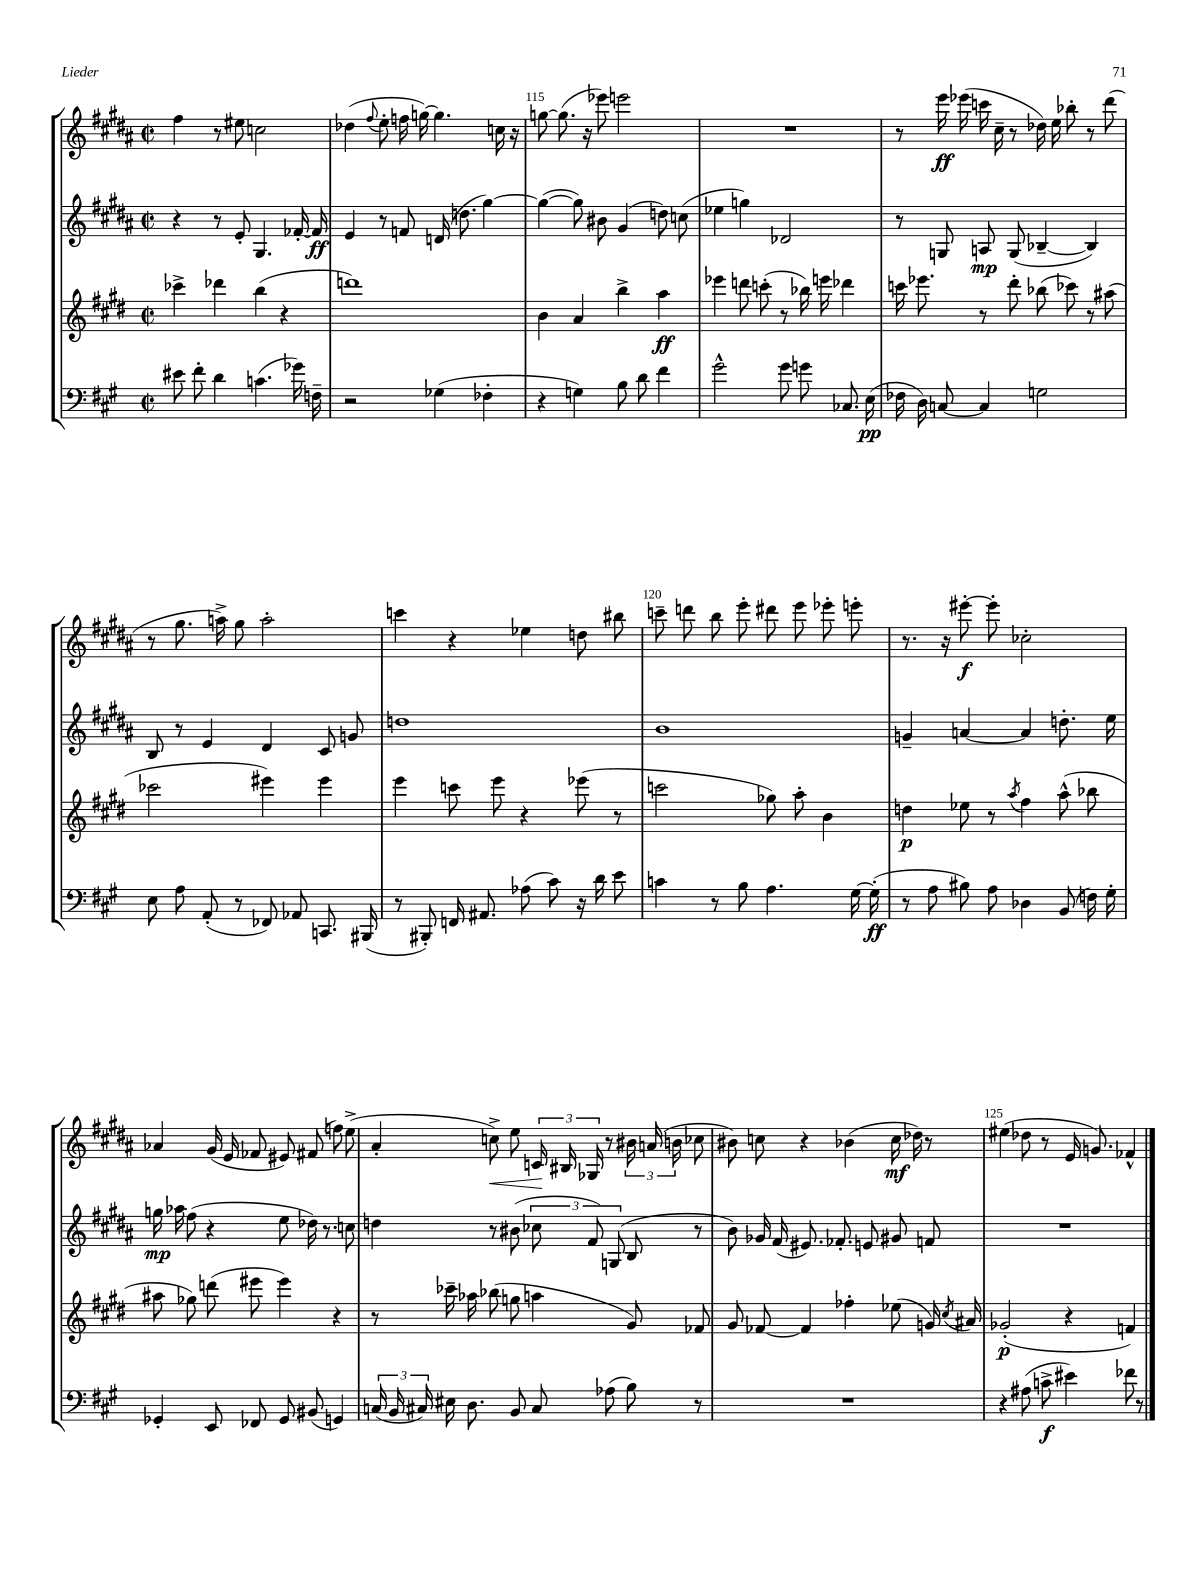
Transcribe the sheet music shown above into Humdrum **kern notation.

**kern	**dynam	**kern	**dynam	**kern	**dynam	**kern	**dynam
*part4	*part4	*part3	*part3	*part2	*part2	*part1	*part1
*staff4	*staff4	*staff3	*staff3	*staff2	*staff2	*staff1	*staff1
*clefF4	*	*clefG2	*	*clefG2	*	*clefG2	*
*k[f#c#g#]	*	*k[f#c#g#d#]	*	*k[f#c#g#d#a#]	*	*k[f#c#g#d#a#]	*
*M2/2	*	*M2/2	*	*M2/2	*	*M2/2	*
*met(c|)	*	*met(c|)	*	*met(c|)	*	*met(c|)	*
=113	=113	=113	=113	=113	=113	=113	=113
8e#X\	.	4ccc-X^\	.	4r	.	4ff#\	.
8f#'\	.	.	.	.	.	.	.
4d\	.	4ddd-X\	.	8r	.	8r	.
.	.	.	.	8e'/	.	8ee#X\	.
(4.cn\	.	(4bb\	.	4.G#/	.	2ccn\	.
.	.	4r	.	.	.	.	.
16g-X\)	.	.	.	[16f-X'/	.	.	.
16Fn~\	.	.	.	16f-/]	ff	.	.
=114	=114	=114	=114	=114	=114	=114	=114
2r	.	1dddn)	.	4e/	.	(4dd-X\	.
.	.	.	.	.	.	8qqff#/	.
.	.	.	.	8r	.	8ee'\	.
.	.	.	.	8fn/	.	16ffn\	.
.	.	.	.	.	.	[16ggn\)	.
(4G-X\	.	.	.	(16dn/	.	4.gg\]	.
.	.	.	.	8.ddn\	.	.	.
4F-X'\	.	.	.	[4gg#\)	.	.	.
.	.	.	.	.	.	16ccn\	.
.	.	.	.	.	.	16r	.
=115	=115	=115	=115	=115	=115	=115	=115
4r	.	4b\	.	(4gg#\_	.	[8ggn\	.
.	.	.	.	.	.	(8.gg\]	.
4Gn\)	.	4a/	.	8gg#\])	.	.	.
.	.	.	.	.	.	16r	.
.	.	.	.	8b#X\	.	8eee-X\)	.
8B\	.	4bb^\	.	(4g#/	.	2eeen\	.
8d\	.	.	.	.	.	.	.
4f#\	.	4aa\	ff	8ddn\)	.	.	.
.	.	.	.	(8ccn\	.	.	.
=116	=116	=116	=116	=116	=116	=116	=116
2g#^^\	.	4eee-X\	.	4ee-X\	.	1r	.
.	.	8dddn\	.	4ggn\)	.	.	.
.	.	(8cccn'\	.	.	.	.	.
8g#\	.	8r	.	2d-X/	.	.	.
8gn\	.	16bb-X\)	.	.	.	.	.
.	.	16eeen\	.	.	.	.	.
8.C-X/	.	4ddd-X\	.	.	.	.	.
(16E\	pp	.	.	.	.	.	.
=117	=117	=117	=117	=117	=117	=117	=117
16F-X\	.	16cccn\	.	8r	.	8r	.
16D\)	.	8.eee-X\	.	.	.	.	.
[8Cn/	.	.	.	8Gn/	.	16eee\	ff
.	.	.	.	.	.	(16eee-X\	.
4C/]	.	8r	.	8An/	mp	16cccn\	.
.	.	.	.	.	.	16cc#~\	.
.	.	8ddd#'\	.	(8G/	.	8r	.
2Gn\	.	(8bb-X\	.	[4B-X~/	.	16dd-X\)	.
.	.	.	.	.	.	16ee\	.
.	.	8ccc-X\)	.	.	.	8bb-X'\	.
.	.	8r	.	4B-/])	.	8r	.
.	.	(8aa#X\	.	.	.	(8ddd#\	.
!!LO:LB:g=z
=118	=118	=118	=118	=118	=118	=118	=118
8E\	.	2ccc-X\	.	8B/	.	8r	.
8A\	.	.	.	8r	.	8.gg#\	.
(8AA'/	.	.	.	4e/	.	.	.
.	.	.	.	.	.	16aan^\)	.
8r	.	.	.	.	.	8gg#\	.
8FF-X/)	.	4eee#X\)	.	4d#/	.	2aa'\	.
8AA-X/	.	.	.	.	.	.	.
8.CCn/	.	4eee#\	.	8c#/	.	.	.
.	.	.	.	8gn/	.	.	.
(16BBB#X/	.	.	.	.	.	.	.
=119	=119	=119	=119	=119	=119	=119	=119
8r	.	4eee\	.	1ddn	.	4cccn\	.
8BBB#X'/)	.	.	.	.	.	.	.
16FFn/	.	8cccn\	.	.	.	4r	.
8.AA#X/	.	.	.	.	.	.	.
.	.	8eee\	.	.	.	.	.
(8A-X\	.	4r	.	.	.	4ee-X\	.
8c#\)	.	.	.	.	.	.	.
16r	.	(8eee-X\	.	.	.	8ddn\	.
16d\	.	.	.	.	.	.	.
8e\	.	8r	.	.	.	8bb#X\	.
=120	=120	=120	=120	=120	=120	=120	=120
4cn\	.	2cccn\	.	1b	.	8cccn~\	.
.	.	.	.	.	.	8dddn\	.
8r	.	.	.	.	.	8bb\	.
8B\	.	.	.	.	.	8eee'\	.
4.A\	.	8gg-X\)	.	.	.	8ddd#X\	.
.	.	8aa'\	.	.	.	8eee\	.
.	.	4b\	.	.	.	8eee-X'\	.
[16G#\	.	.	.	.	.	8eeen'\	.
(16G#'\]	ff	.	.	.	.	.	.
=121	=121	=121	=121	=121	=121	=121	=121
8r	.	4ddn\	p	4gn~/	.	8.r	.
8A\	.	.	.	.	.	.	.
.	.	.	.	.	.	16r	.
8B#X\)	.	8ee-X\	.	[4an/	.	[8eee#X'\	f
8A\	.	8r	.	.	.	8eee#'\]	.
.	.	8qaa/	.	.	.	.	.
4D-X\	.	4ff#\	.	4a/]	.	2cc-X'\	.
(8BB/	.	(8aa^^\	.	8.ddn'\	.	.	.
16Fn\)	.	8bb-X\	.	.	.	.	.
16G#'\	.	.	.	16ee\	.	.	.
!!LO:LB:g=z
=122	=122	=122	=122	=122	=122	=122	=122
4GG-X'/	.	8aa#X\	.	16ggn\	mp	4a-X/	.
.	.	.	.	16aa-X\	.	.	.
.	.	8gg-X\)	.	(8ff#\	.	.	.
8EE/	.	(8dddn\	.	4r	.	(16g#/	.
.	.	.	.	.	.	16e/	.
8FF-X/	.	8eee#X\	.	.	.	8f-X/	.
8GG-/	.	4eee#\)	.	8ee\	.	8e#X/)	.
(8BB#X/	.	.	.	16dd-X\)	.	(8f#X/	.
.	.	.	.	8.r	.	.	.
4GGn/)	.	4r	.	.	.	8ffn\)	.
.	.	.	.	8ccn\	.	(8ee^\	.
=123	=123	=123	=123	=123	=123	=123	=123
(24Cn/	.	8r	.	4ddn\	.	4a#'/	.
24BB/	.	.	.	.	.	.	.
24C#X/)	.	.	.	.	.	.	.
16E#X\	.	16ccc-X~\	.	.	.	.	.
8.D\	.	16aa-X\	.	.	.	.	.
!	!	!	!	!	!	!	!LO:HP:b
.	.	(8bb-X\	.	8r	.	8ccn^\)	<
8BB/	.	8ggn\	.	(8b#X\	.	8ee\	.
8C#/	.	4aan\	.	12cc-X\	.	24cn/	.
.	.	.	.	.	.	24B#X/	[
.	.	.	.	12f#/)	.	24G-X/	.
(8A-X\	.	.	.	.	.	8r	.
.	.	.	.	(12Gn/	.	.	.
8B\)	.	8g#/)	.	8B/	.	24b#X\	.
.	.	.	.	.	.	(24an/	.
.	.	.	.	.	.	24bn\	.
8r	.	8f-X/	.	8r	.	8cc-X\	.
=124	=124	=124	=124	=124	=124	=124	=124
1r	.	8g#/	.	8b\)	.	8b#X\)	.
.	.	[8f-X/	.	16g-X/	.	8ccn\	.
.	.	.	.	(16f#/	.	.	.
.	.	4f-/]	.	8.e#X/)	.	4r	.
.	.	.	.	8.f-X'/	.	.	.
.	.	4ff-X'\	.	.	.	(4b-X\	.
.	.	.	.	8en/	.	.	.
.	.	(8ee-X\	.	8g#X/	.	16cc\	mf
.	.	.	.	.	.	16dd-X\)	.
.	.	16gn/)	.	8fn/	.	8r	.
.	.	8qcc#/	.	.	.	.	.
.	.	16a#X/	.	.	.	.	.
=125	=125	=125	=125	=125	=125	=125	=125
4r	.	(2g-X'/	p	1r	.	(4ee#X\	.
(8A#X\	.	.	.	.	.	8dd-X\	.
8cn^\	f	.	.	.	.	8r	.
4e#X\)	.	4r	.	.	.	16e/	.
.	.	.	.	.	.	8.gn/)	.
8f-X\	.	4fn/)	.	.	.	4f-X^^/	.
8r	.	.	.	.	.	.	.
==	==	==	==	==	==	==	==
*-	*-	*-	*-	*-	*-	*-	*-
